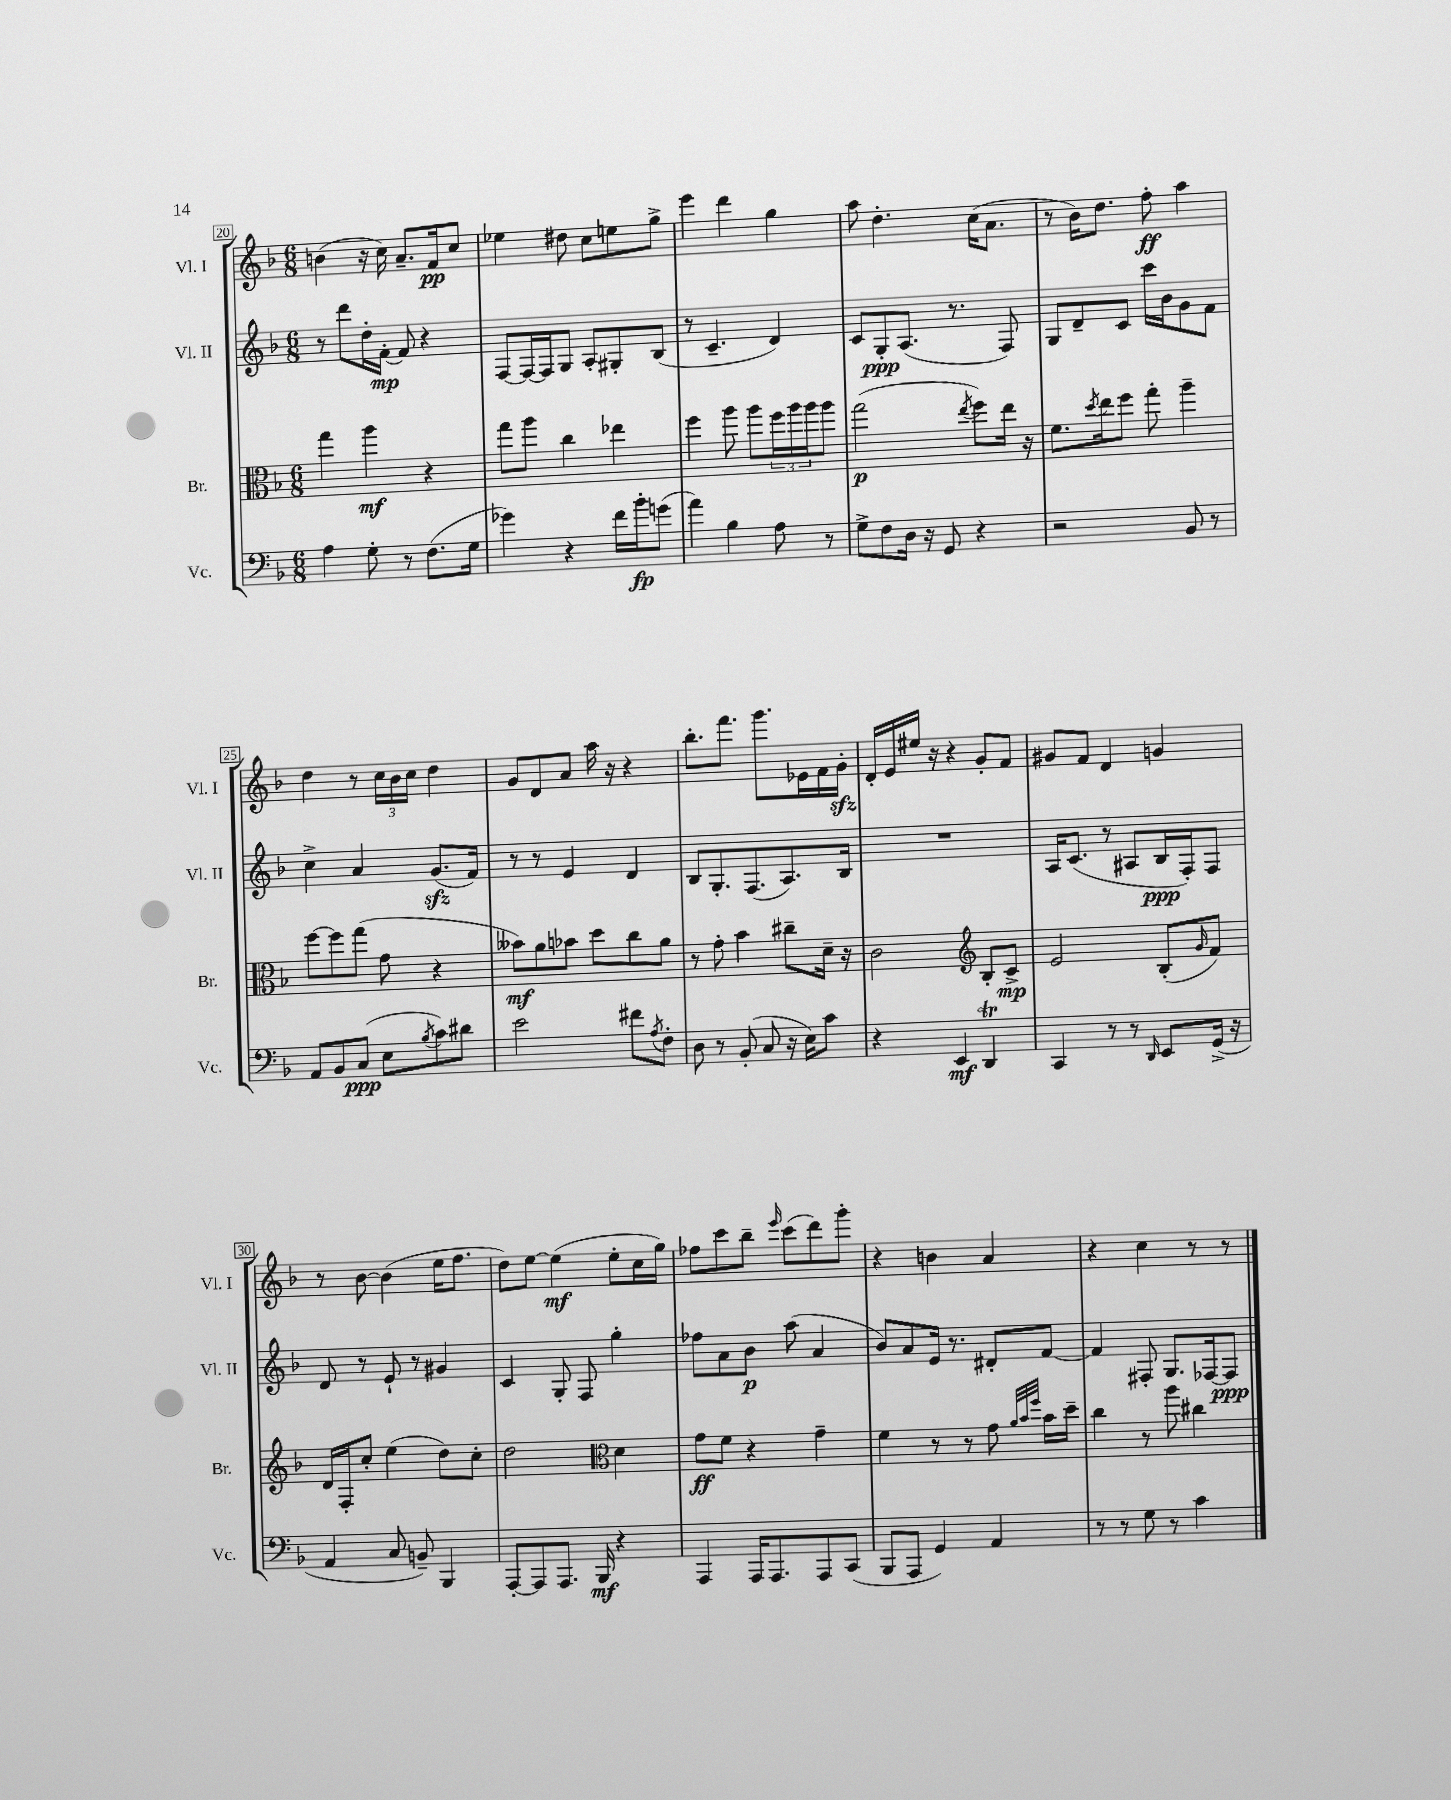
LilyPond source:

<<
\new StaffGroup <<
\new Staff = "s0" \with { instrumentName = "Vl. I" shortInstrumentName = "Vl. I" } {
    \clef treble \key f \major \numericTimeSignature \time 6/8
    b'4( r16 c''16) a'8.-- f'16\pp c''8 |
    ees''4 dis''8 c''8 e''8 g''8-> |
    e'''4 d'''4 g''4 |
    a''8 d''4.-. c''16( a'8. |
    r8 bes'16) d''8. f''8-.\ff a''4 |
    d''4 r8 \tuplet 3/2 { c''16 bes'16 c''16 } d''4 |
    g'8 d'8 a'8 a''16 r16 r4 |
    bes''8.-. f'''8. g'''8. ees'16 f'16 g'16-.\sfz |
    d'16-. e'16 eis''16 r16 r4 g'8-. f'8 |
    gis'8 f'8 d'4 g'4 |
    r8 bes'8~ bes'4( e''16 f''8. |
    d''8) e''8~ e''4\mf( e''8-. c''16 g''16) |
    fes''8 c'''8 bes''8-- \grace { e'''16 } c'''8( d'''8) g'''8-. |
    r4 b'4 a'4 |
    r4 c''4 r8 r8 \bar "|." |
}
\new Staff = "s1" \with { instrumentName = "Vl. II" shortInstrumentName = "Vl. II" } {
    \clef treble \key f \major \numericTimeSignature \time 6/8
    r8 d'''8 d''16-. f'16~-.\mp f'8 r4 |
    f8~ f16~ f16 g8 a8-. gis8-. bes8( |
    r8 c'4.-- d'4) |
    c'8 g8-.\ppp a8.( r8. f8) |
    g8 d'8-- c'8 c'''16 bes'16 g'8 f'8 |
    c''4-> a'4 g'8.\sfz( f'16) |
    r8 r8 e'4 d'4 |
    bes8 g8.-. f8.( a8.) bes16 |
    R2. |
    a16 c'8.( r8 ais8 bes16\ppp f16-.) f8 |
    d'8 r8 e'8-! r8 gis'4 |
    c'4 g8-. f8 g''4-. |
    fes''8 a'8 bes'8\p a''8( a'4 |
    bes'8) a'8 e'16 r8. dis'8-. f'8~ |
    f'4 fis8-. g8. fes16~ fes8\ppp \bar "|." |
}
\new Staff = "s2" \with { instrumentName = "Br." shortInstrumentName = "Br." } {
    \clef alto \key f \major \numericTimeSignature \time 6/8
    g''4 a''4\mf r4 |
    g''8 a''8 c''4 ees''4 |
    f''4 a''8 a''8 \tuplet 3/2 { f''16 a''16 a''16 } a''8 |
    g''2\p( \acciaccatura { e''8 } f''8) e''16 r16 |
    f'8. \acciaccatura { d''8 } e''16 f''8 g''8-. a''4-- |
    f''8~ f''8 g''8( g'8 r4 |
    beses'8\mf) a'8 bes'8 d''8 c''8 a'8 |
    r8 g'8-. bes'4 cis''8-- d'16-- r16 |
    c'2 \clef treble bes8-. c'8->\mp |
    e'2 bes8-.( \grace { g'16 } f'8) |
    d'16 f16-. c''8-. e''4( d''8) c''8-. |
    d''2 \clef alto d'4 |
    g'8\ff f'8 r4 g'4-- |
    f'4 r8 r8 g'8 \grace { a'32 bes'32 f''32 } bes'16 d''16-- |
    c''4 r8 a''8 cis''4 \bar "|." |
}
\new Staff = "s3" \with { instrumentName = "Vc." shortInstrumentName = "Vc." } {
    \clef bass \key f \major \numericTimeSignature \time 6/8
    a4 g8-. r8 f8.( g16 |
    ges'4) r4 f'16 bes'16-.\fp g'8( |
    a'4) bes4 a8 r8 |
    g8-> f8 d16 r16 g,8 r4 |
    r2 bes,8 r8 |
    a,8 bes,8 c8\ppp( e8 \acciaccatura { bes8 } c'8) dis'8 |
    e'2 fis'8 \acciaccatura { a8 } f8-. |
    d8 r8 bes,8-.( c8 r16 e16) c'8 |
    r4 e,4\mf d,4\trill |
    c,4 r8 r8 \grace { d,16 } e,8 g,16->( r16 |
    a,4 c8 b,8--) bes,,4 |
    a,,8~-. a,,8 a,,8. bes,,16\mf r4 |
    a,,4 a,,16 a,,8. a,,8 c,8( |
    bes,,8 a,,8 g,4) a,4 |
    r8 r8 g8 r8 c'4 \bar "|." |
}
>>
>>
\layout { \context { \Score currentBarNumber = #20 \override BarNumber.stencil = #(make-stencil-boxer 0.1 0.3 ly:text-interface::print) } }
